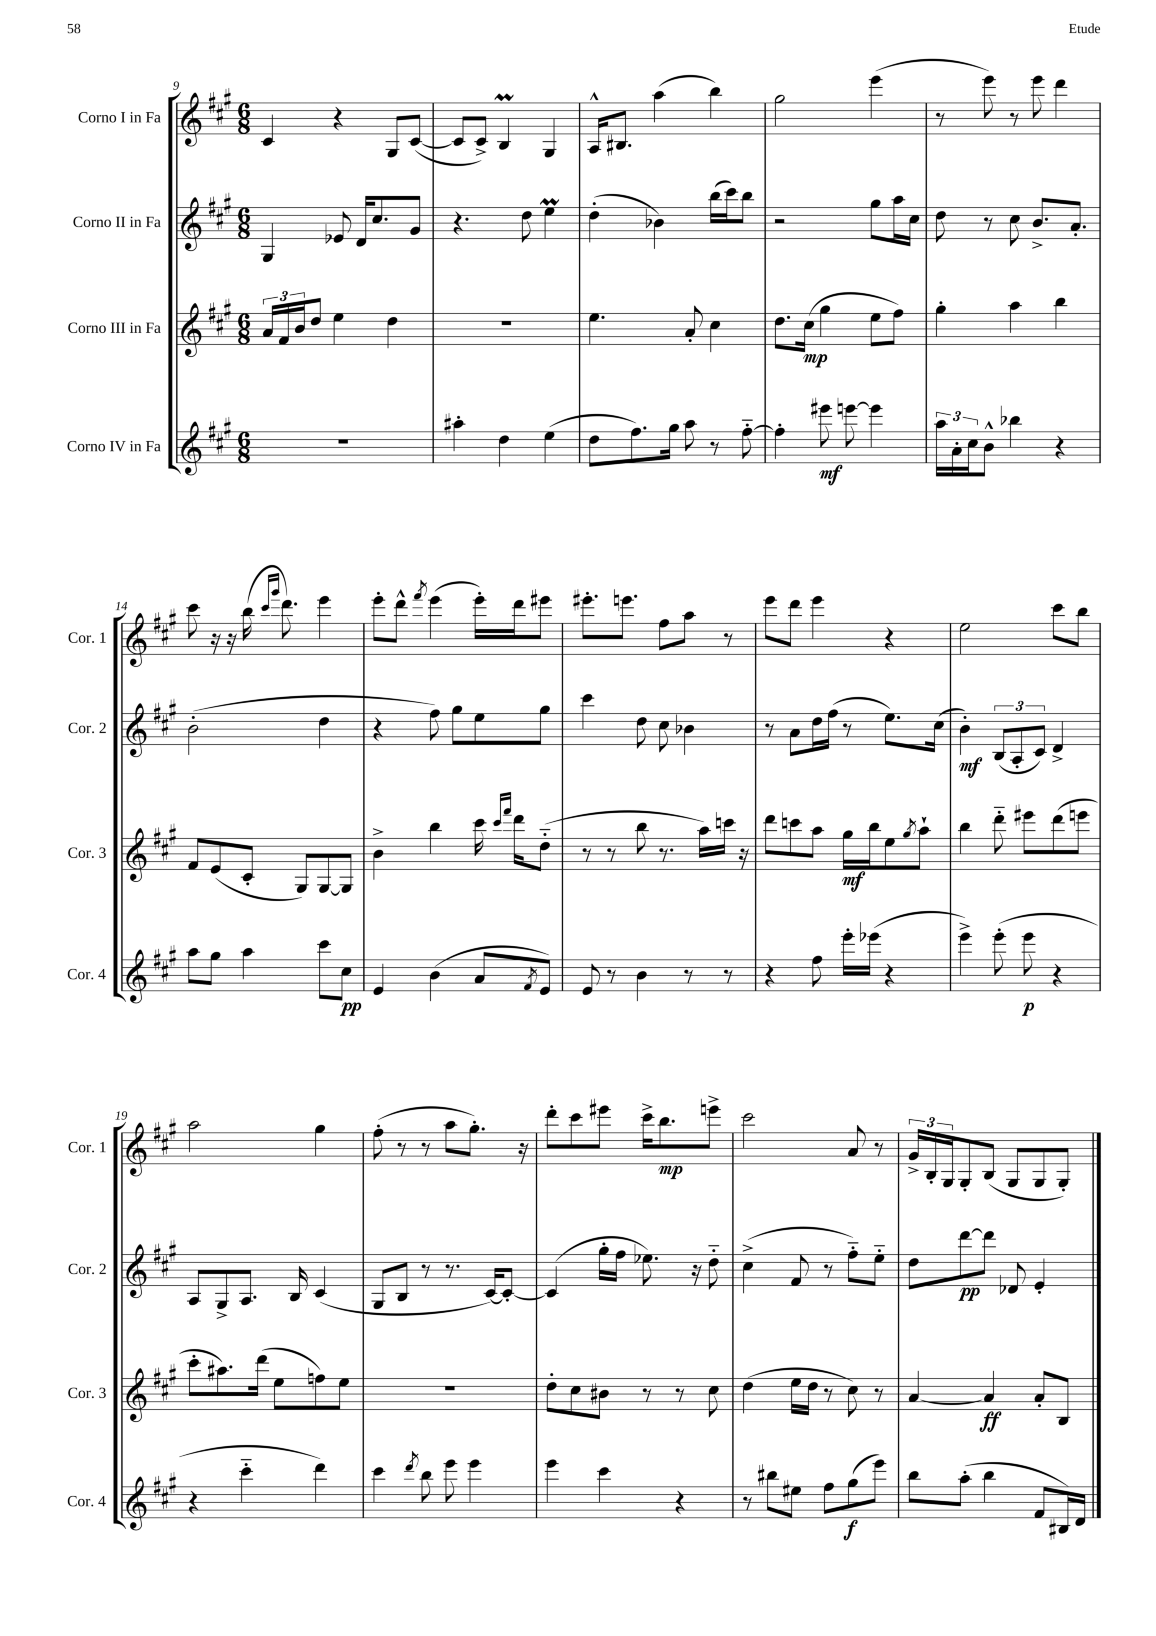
<<
\new StaffGroup <<
\new Staff = "s0" \with { instrumentName = "Corno I in Fa" shortInstrumentName = "Cor. 1" } {
    \clef treble \key a \major \numericTimeSignature \time 6/8
    cis'4 r4 gis8 cis'8~( |
    cis'8 cis'8->) b4\prall gis4 |
    a16-^ bis8. a''4( b''4) |
    gis''2 e'''4( |
    r8 e'''8) r8 e'''8 d'''4 |
    cis'''8 r16 r16 b''16( \grace { cis'''16 gis'''16 } d'''8.) e'''4 |
    e'''8-. d'''8-^ \acciaccatura { fis'''8 } e'''4( e'''16-.) d'''16 eis'''8 |
    eis'''8.-. e'''8. fis''8 a''8 r8 |
    e'''8 d'''8 e'''4 r4 |
    e''2 cis'''8 b''8 |
    a''2 gis''4 |
    fis''8-.( r8 r8 a''8 gis''8.-.) r16 |
    d'''8-. cis'''8 eis'''8 cis'''16-> b''8.\mp e'''8-> |
    cis'''2 a'8 r8 |
    \tuplet 3/2 { gis'16-> b16-. gis16 } gis8-. b8( gis8 gis8 gis8-.) \bar "|." |
}
\new Staff = "s1" \with { instrumentName = "Corno II in Fa" shortInstrumentName = "Cor. 2" } {
    \clef treble \key a \major \numericTimeSignature \time 6/8
    gis4 ees'8 d'16 cis''8. gis'8 |
    r4. d''8 e''4\prall |
    d''4-.( bes'4) b''16( cis'''16) b''8 |
    r2 gis''8 a''16 cis''16 |
    d''8 r8 cis''8 b'8.-> a'8.-. |
    b'2-.( d''4 |
    r4 fis''8) gis''8 e''8 gis''8 |
    cis'''4 d''8 cis''8 bes'4 |
    r8 a'8 d''16 fis''16( r8 e''8.) cis''16( |
    b'4-.\mf) \tuplet 3/2 { b8( a8-. cis'8) } d'4-> |
    a8 gis8-> a8. b16 cis'4( |
    gis8 b8 r8 r8. cis'16~) cis'8~-. |
    cis'4( gis''16-. fis''16 ees''8.) r16 d''8-_ |
    cis''4->( fis'8 r8 fis''8-_) e''8-_ |
    d''8 d'''8~\pp d'''8 des'8 e'4-. \bar "|." |
}
\new Staff = "s2" \with { instrumentName = "Corno III in Fa" shortInstrumentName = "Cor. 3" } {
    \clef treble \key a \major \numericTimeSignature \time 6/8
    \tuplet 3/2 { a'16 fis'16 b'16 } d''8 e''4 d''4 |
    R2. |
    e''4. a'8-. cis''4 |
    d''8. cis''16\mp( gis''4 e''8 fis''8) |
    gis''4-. a''4 b''4 |
    fis'8 e'8( cis'8-. gis8) gis8~ gis8 |
    b'4-> b''4 cis'''16 \grace { cis'''16 fis'''16 } d'''16 d''8-_( |
    r8 r8 b''8 r8. a''16) c'''16 r16 |
    d'''8 c'''8 a''8 gis''16\mf b''16 e''8 \acciaccatura { gis''8 } a''8-! |
    b''4 d'''8-_ eis'''8 d'''8( e'''8 |
    cis'''8-. ais''8.) d'''16( e''8 f''8) e''8 |
    R2. |
    d''8-. cis''8 bis'8 r8 r8 cis''8 |
    d''4( e''16 d''16 r8 cis''8) r8 |
    a'4~ a'4\ff a'8-. b8 \bar "|." |
}
\new Staff = "s3" \with { instrumentName = "Corno IV in Fa" shortInstrumentName = "Cor. 4" } {
    \clef treble \key a \major \numericTimeSignature \time 6/8
    R2. |
    ais''4-. d''4 e''4( |
    d''8 fis''8.) gis''16 a''8 r8 fis''8~-_ |
    fis''4-. eis'''8\mf e'''8~ e'''4 |
    \tuplet 3/2 { a''16 a'16-. cis''16 } b'8-^ bes''4 r4 |
    a''8 gis''8 a''4 cis'''8 cis''8\pp |
    e'4 b'4( a'8 \acciaccatura { fis'8 } e'8) |
    e'8 r8 b'4 r8 r8 |
    r4 fis''8 e'''16-. ees'''16( r4 |
    e'''4->) e'''8-.( e'''8\p r4 |
    r4 cis'''4-_ d'''4) |
    cis'''4 \acciaccatura { d'''8 } b''8 e'''8 e'''4 |
    e'''4 cis'''4 r4 |
    r8 bis''8 eis''8 fis''8 gis''8\f( e'''8) |
    b''8 a''8-.( b''4 fis'8 bis16) d'16 \bar "|." |
}
>>
>>
\layout { \context { \Score currentBarNumber = #9 } }
